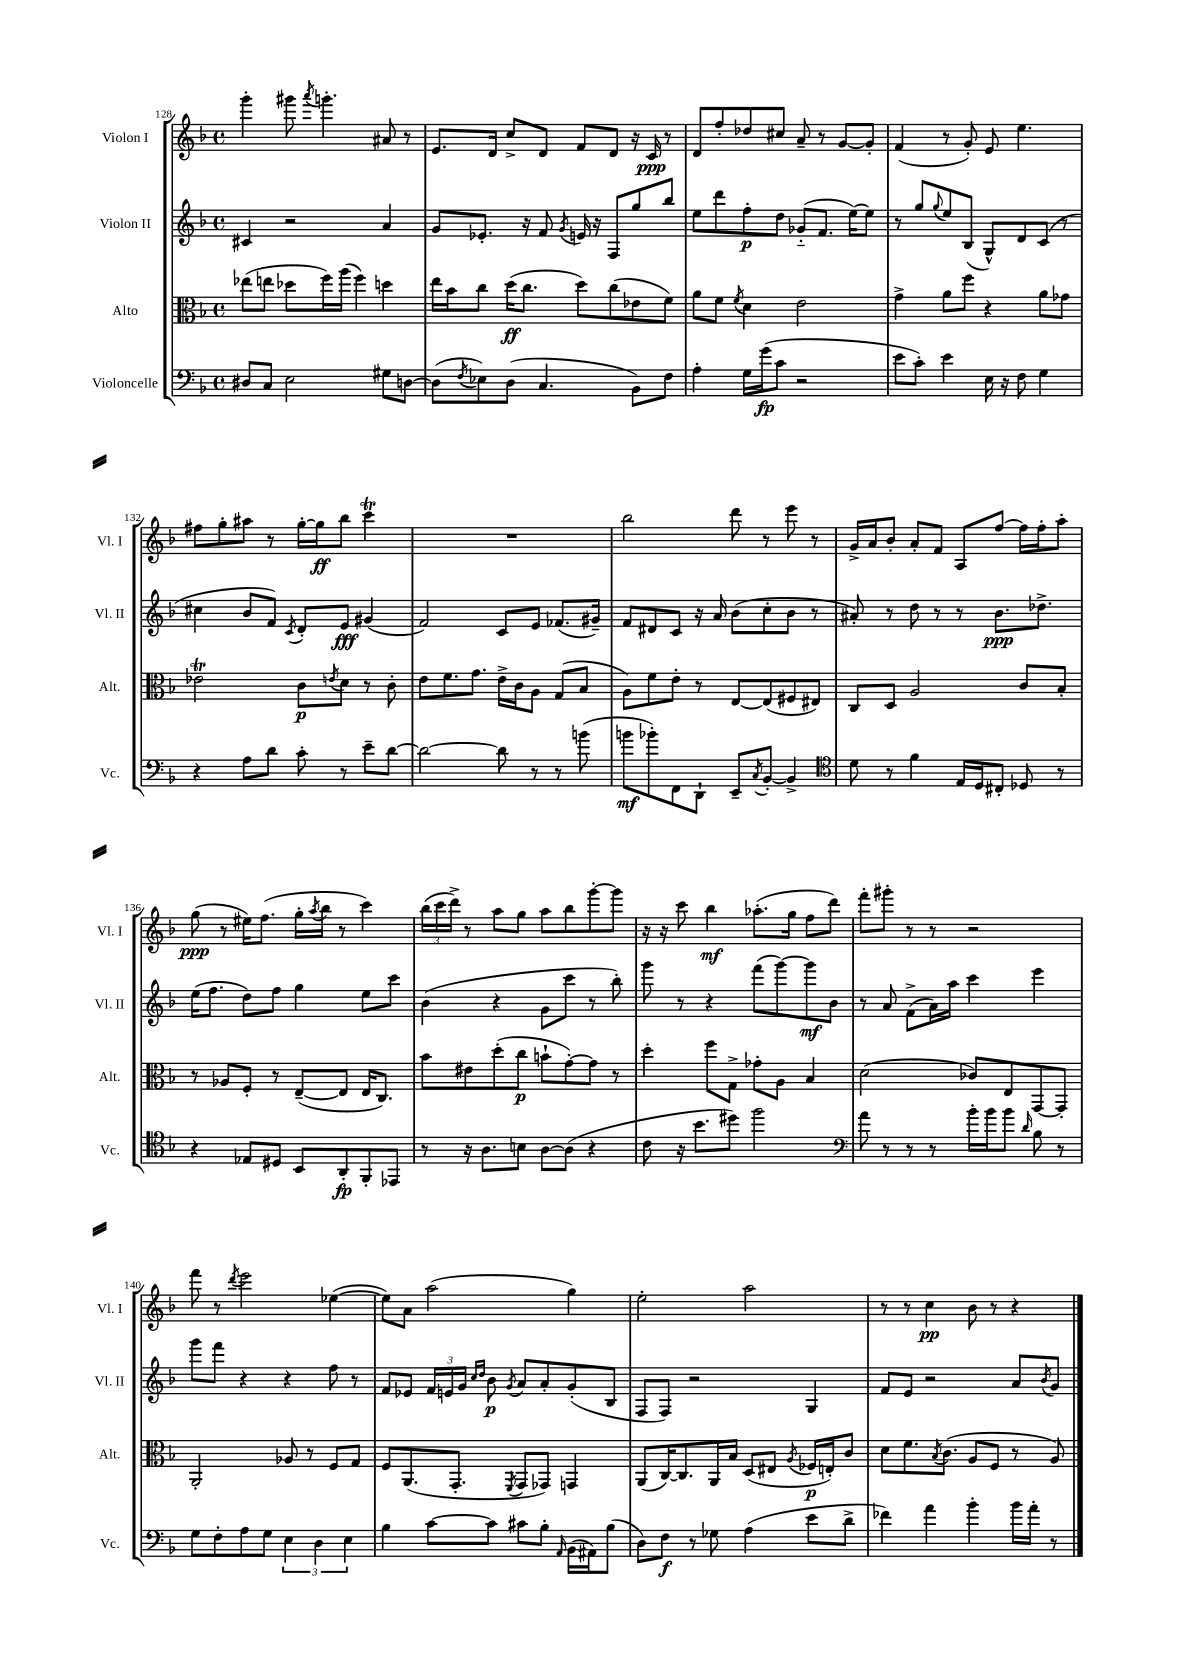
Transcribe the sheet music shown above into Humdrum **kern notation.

**kern	**dynam	**kern	**dynam	**kern	**dynam	**kern	**dynam
*part4	*part4	*part3	*part3	*part2	*part2	*part1	*part1
*staff4	*staff4	*staff3	*staff3	*staff2	*staff2	*staff1	*staff1
*I"Violoncelle	*	*I"Alto	*	*I"Violon II	*	*I"Violon I	*
*I'Vc.	*	*I'Alt.	*	*I'Vl. II	*	*I'Vl. I	*
*clefF4	*	*clefC3	*	*clefG2	*	*clefG2	*
*k[b-]	*	*k[b-]	*	*k[b-]	*	*k[b-]	*
*M4/4	*	*M4/4	*	*M4/4	*	*M4/4	*
*met(c)	*	*met(c)	*	*met(c)	*	*met(c)	*
=128	=128	=128	=128	=128	=128	=128	=128
8D#X/L	.	(8ee-X\L	.	4c#X/	.	4ggg'\	.
8C/J	.	8een\J	.	.	.	.	.
2E\	.	8dd-X\L	.	2r	.	8ggg#X\	.
.	.	.	.	.	.	8qaaa/	.
.	.	16ff\L)	.	.	.	4.gggn'\	.
.	.	(16aa\JJ	.	.	.	.	.
.	.	4ff\)	.	.	.	.	.
8G#X\L	.	4ddn\	.	4a/	.	8a#X/	.
[8Dn\J	.	.	.	.	.	8r	.
=129	=129	=129	=129	=129	=129	=129	=129
(8D\L]	.	16ee\LL	.	8g/L	.	8.e/L	.
.	.	16b-\J	.	.	.	.	.
8qF/	.	.	.	.	.	.	.
8E-X\)	.	8cc\J	.	8.e-X'/J	.	.	.
.	.	.	.	.	.	16d/Jk	.
(8D\J	.	(16dd\KL	ff	.	.	8cc^/L	.
.	.	8.cc\J	.	16r	.	.	.
4.C/	.	.	.	8f/	.	8d/J	.
.	.	.	.	8qg/	.	.	.
.	.	8dd\L)	.	16en/	.	8f/L	.
.	.	.	.	16r	.	.	.
.	.	(8cc\	.	8F/L	.	8d/J	.
8BB-\L)	.	8e-X\	.	8gg/	.	16r	.
.	.	.	.	.	.	16c/	ppp
8F\J	.	8f\J)	.	8bb-/J	.	8r	.
=130	=130	=130	=130	=130	=130	=130	=130
4A'\	.	8a\L	.	8ee\L	.	8d/L	.
.	.	8f\J	.	8ddd\	.	8ff'/	.
.	.	8qf/	.	.	.	.	.
16G\LL	.	4d\	.	8ff'\	p	8dd-X/	.
(16g\J	fp	.	.	.	.	.	.
8c\J	.	.	.	8dd\J	.	8cc#X/J	.
2r	.	2e\	.	(8g-X/L	.	8a~/	.
.	.	.	.	8.f/J	.	8r	.
.	.	.	.	.	.	[8g/L	.
.	.	.	.	[16ee\KL)	.	.	.
.	.	.	.	8ee\J]	.	8g'/J]	.
=131	=131	=131	=131	=131	=131	=131	=131
8e\L	.	4g^\	.	8r	.	(4f/	.
8c'\J)	.	.	.	8gg/L	.	.	.
.	.	.	.	8qqgg/	.	.	.
4e\	.	8a\L	.	8ee/	.	8r	.
.	.	8ff\J	.	(8B-/J	.	8g'/)	.
16E\	.	4r	.	8G^^/L)	.	8e/	.
16r	.	.	.	.	.	.	.
8F\	.	.	.	8d/	.	4.ee\	.
4G\	.	8a\L	.	(8c/J	.	.	.
.	.	8g-X\J	.	8r	.	.	.
!!LO:LB:g=z
=132	=132	=132	=132	=132	=132	=132	=132
4r	.	2e-XT\	.	4cc#X\	.	8ff#X\L	.
.	.	.	.	.	.	8gg'\	.
8A\L	.	.	.	8b-/L	.	8aa#X\J	.
8d\J	.	.	.	8f/J)	.	8r	.
.	.	.	.	8qc/	.	.	.
8c'\	.	8c\L	p	8d'/L	.	[16gg'\LL	.
.	.	.	.	.	.	16gg\J]	ff
.	.	8qen/	.	.	.	.	.
8r	.	8d\J	.	8e/J	fff	8bb-\J	.
8e~\L	.	8r	.	(4g#X/	.	4cccT\	.
[8d\J	.	8c'\	.	.	.	.	.
=133	=133	=133	=133	=133	=133	=133	=133
2d\_	.	8e\L	.	2f/)	.	1r	.
.	.	8.f\	.	.	.	.	.
.	.	8.g\J	.	.	.	.	.
8d\]	.	16e^\LL	.	8c/L	.	.	.
.	.	16c\J	.	.	.	.	.
8r	.	8A\J	.	8e/J	.	.	.
8r	.	(8G/L	.	(8.f-X/L	.	.	.
(8bn\	.	8B-/J	.	.	.	.	.
.	.	.	.	16g#X~/Jk)	.	.	.
=134	=134	=134	=134	=134	=134	=134	=134
8bn\L	mf	8A\L)	.	8f/L	.	2bb-\	.
8b-X'\)	.	8f\	.	8d#X/	.	.	.
8FF\	.	8e'\J	.	8c/J	.	.	.
8DD`\J	.	8r	.	16r	.	.	.
.	.	.	.	16a/	.	.	.
8EE~/L	.	[8E/L	.	(8b-\L	.	8ddd\	.
8qC/	.	.	.	.	.	.	.
[8BB-'/J	.	(8E/]	.	8cc'\	.	8r	.
4BB-^/]	.	8F#X/	.	8b-\J	.	8eee\	.
.	.	8E#X/J)	.	8r	.	8r	.
=135	=135	=135	=135	=135	=135	=135	=135
*clefC4	*	*	*	*	*	*	*
8d\	.	8C/L	.	8a#X'/)	.	16g^/LL	.
.	.	.	.	.	.	16a/J	.
8r	.	8D/J	.	8r	.	8b-'/J	.
4f\	.	2A/	.	8dd\	.	8a'/L	.
.	.	.	.	8r	.	8f/J	.
16E/LL	.	.	.	8r	.	8A/L	.
16D/J	.	.	.	.	.	.	.
8C#X'/J	.	.	.	8.b-\L	ppp	[8ff/J	.
8D-X/	.	8c/L	.	.	.	16ff\LL]	.
.	.	.	.	8.dd-X^\J	.	16ff'\J	.
8r	.	8B-'/J	.	.	.	8aa'\J	.
!!LO:LB:g=z
=136	=136	=136	=136	=136	=136	=136	=136
4r	.	8r	.	(16ee\KL	.	(8gg\	ppp
.	.	.	.	8.ff\J	.	.	.
.	.	8A-X/L	.	.	.	8r	.
8E-X/L	.	8F'/J	.	8dd\L)	.	16ee#X\KL)	.
.	.	.	.	.	.	(8.ff\J	.
8D#X/J	.	8r	.	8ff\J	.	.	.
8BB-/L	.	([8E~/L	.	4gg\	.	16gg'\LL	.
.	.	.	.	.	.	8qaa/	.
.	.	.	.	.	.	16bb-\JJ	.
8AA'/	fp	8E/J]	.	.	.	8r	.
8FF'/	.	16E/KL	.	8ee\L	.	4ccc\)	.
.	.	8.C/J)	.	.	.	.	.
8EE-X/J	.	.	.	8ccc\J	.	.	.
=137	=137	=137	=137	=137	=137	=137	=137
8r	.	8b-\L	.	(4b-\	.	(24bb-\LL	.
.	.	.	.	.	.	24ccc\	.
.	.	.	.	.	.	24ddd^\JJ)	.
16r	.	8e#X\	.	.	.	8r	.
8.A\L	.	.	.	.	.	.	.
.	.	(8dd'\	.	4r	.	8aa\L	.
8Bn\J	.	8cc\J	p	.	.	8gg\J	.
[8A\L	.	8bn`\L	.	8g\L	.	8aa\L	.
(8A\J]	.	[8g'\)	.	8ccc\J	.	8bb-\	.
4r	.	8g\J]	.	8r	.	[8ggg'\	.
.	.	8r	.	8bb-'\)	.	8ggg\J]	.
=138	=138	=138	=138	=138	=138	=138	=138
8c\	.	4dd'\	.	8ggg\	.	16r	.
.	.	.	.	.	.	16r	.
16r	.	.	.	8r	.	8ccc\	.
8.b-\L	.	.	.	.	.	.	.
.	.	8ff\L	.	4r	.	4bb-\	mf
8dd#X\J)	.	8G^\J	.	.	.	.	.
2ff\	.	8g-X'\L	.	(8fff\L	.	(8.aa-X'\L	.
.	.	8A\J	.	[8ggg\)	.	.	.
.	.	.	.	.	.	16gg\Jk	.
.	.	4B-/	.	8ggg\]	mf	8ff\L	.
.	.	.	.	8b-\J	.	8ddd\J)	.
=139	=139	=139	=139	=139	=139	=139	=139
*clefF4	*	*	*	*	*	*	*
8a\	.	(2d\	.	8r	.	8fff'\L	.
8r	.	.	.	8a/	.	8ggg#X'\J	.
8r	.	.	.	(8f^\L	.	8r	.
8r	.	.	.	16a\L)	.	8r	.
.	.	.	.	16aa\JJ	.	.	.
16b-'\LL	.	8c-X/L)	.	4ccc\	.	2r	.
16b-\J	.	.	.	.	.	.	.
8b-\J	.	8E/	.	.	.	.	.
16qqd/	.	.	.	.	.	.	.
8B-\	.	[8GG/	.	4eee\	.	.	.
8r	.	8GG'/J]	.	.	.	.	.
!!LO:LB:g=z
=140	=140	=140	=140	=140	=140	=140	=140
8G\L	.	2AA'/	.	8ggg\L	.	8fff\	.
8F'\	.	.	.	8fff\J	.	8r	.
.	.	.	.	.	.	8qddd/	.
8A\	.	.	.	4r	.	2eee\	.
8G\J	.	.	.	.	.	.	.
6E\	.	8A-X/	.	4r	.	.	.
.	.	8r	.	.	.	.	.
6D\	.	.	.	.	.	.	.
.	.	8F/L	.	8ff\	.	([4ee-X\	.
6E\	.	.	.	.	.	.	.
.	.	8G/J	.	8r	.	.	.
=141	=141	=141	=141	=141	=141	=141	=141
4B-\	.	8F/L	.	8f/L	.	8ee-\L])	.
.	.	(8.AA/	.	8e-X/J	.	8a\J	.
[8c\L	.	.	.	24f/LL	.	(2aa\	.
.	.	.	.	24en/	.	.	.
.	.	8.GG'/J	.	.	.	.	.
.	.	.	.	24g/JJ	.	.	.
.	.	.	.	16qqcc/LL	.	.	.
.	.	.	.	16qqdd/JJ	.	.	.
8c\J]	.	.	.	8b-\	p	.	.
.	.	8qFF/	.	8qg/	.	.	.
8c#X\L	.	8GG/L	.	8a/L	.	.	.
8B-'\J	.	8GG-X/J)	.	8a'/	.	.	.
16qqAA/	.	.	.	.	.	.	.
(16BB-\LL	.	4GGn/	.	(8g'/	.	4gg\)	.
16AA#X\J)	.	.	.	.	.	.	.
(8B-\J	.	.	.	8B-/J	.	.	.
=142	=142	=142	=142	=142	=142	=142	=142
8D\L)	.	(8AA/L	.	8F/L	.	2ee'\	.
8F\J	f	[16C/K)	.	8F/J)	.	.	.
.	.	8.C/]	.	.	.	.	.
8r	.	.	.	2r	.	.	.
8G-X\	.	16AA/L	.	.	.	.	.
.	.	16B-/JJ	.	.	.	.	.
(4A\	.	(8D/L	.	.	.	2aa\	.
.	.	8E#X/J	.	.	.	.	.
.	.	8qA/	.	.	.	.	.
8e\L	.	16F-X/LL	p	4G/	.	.	.
.	.	16En'/J)	.	.	.	.	.
8d^\J	.	8c/J	.	.	.	.	.
=143	=143	=143	=143	=143	=143	=143	=143
4f-X\)	.	8d\L	.	8f/L	.	8r	.
.	.	8.f\	.	8e/J	.	8r	.
4a\	.	.	.	2r	.	4cc\	pp
.	.	8qB-/	.	.	.	.	.
.	.	(8.c\J	.	.	.	.	.
4b-'\	.	8A/L	.	.	.	8b-\	.
.	.	8F/J	.	.	.	8r	.
16b-\LL	.	8r	.	8a/L	.	4r	.
16a'\JJ	.	.	.	.	.	.	.
.	.	.	.	8qb-/	.	.	.
8r	.	8A/)	.	8g/J	.	.	.
==	==	==	==	==	==	==	==
*-	*-	*-	*-	*-	*-	*-	*-
